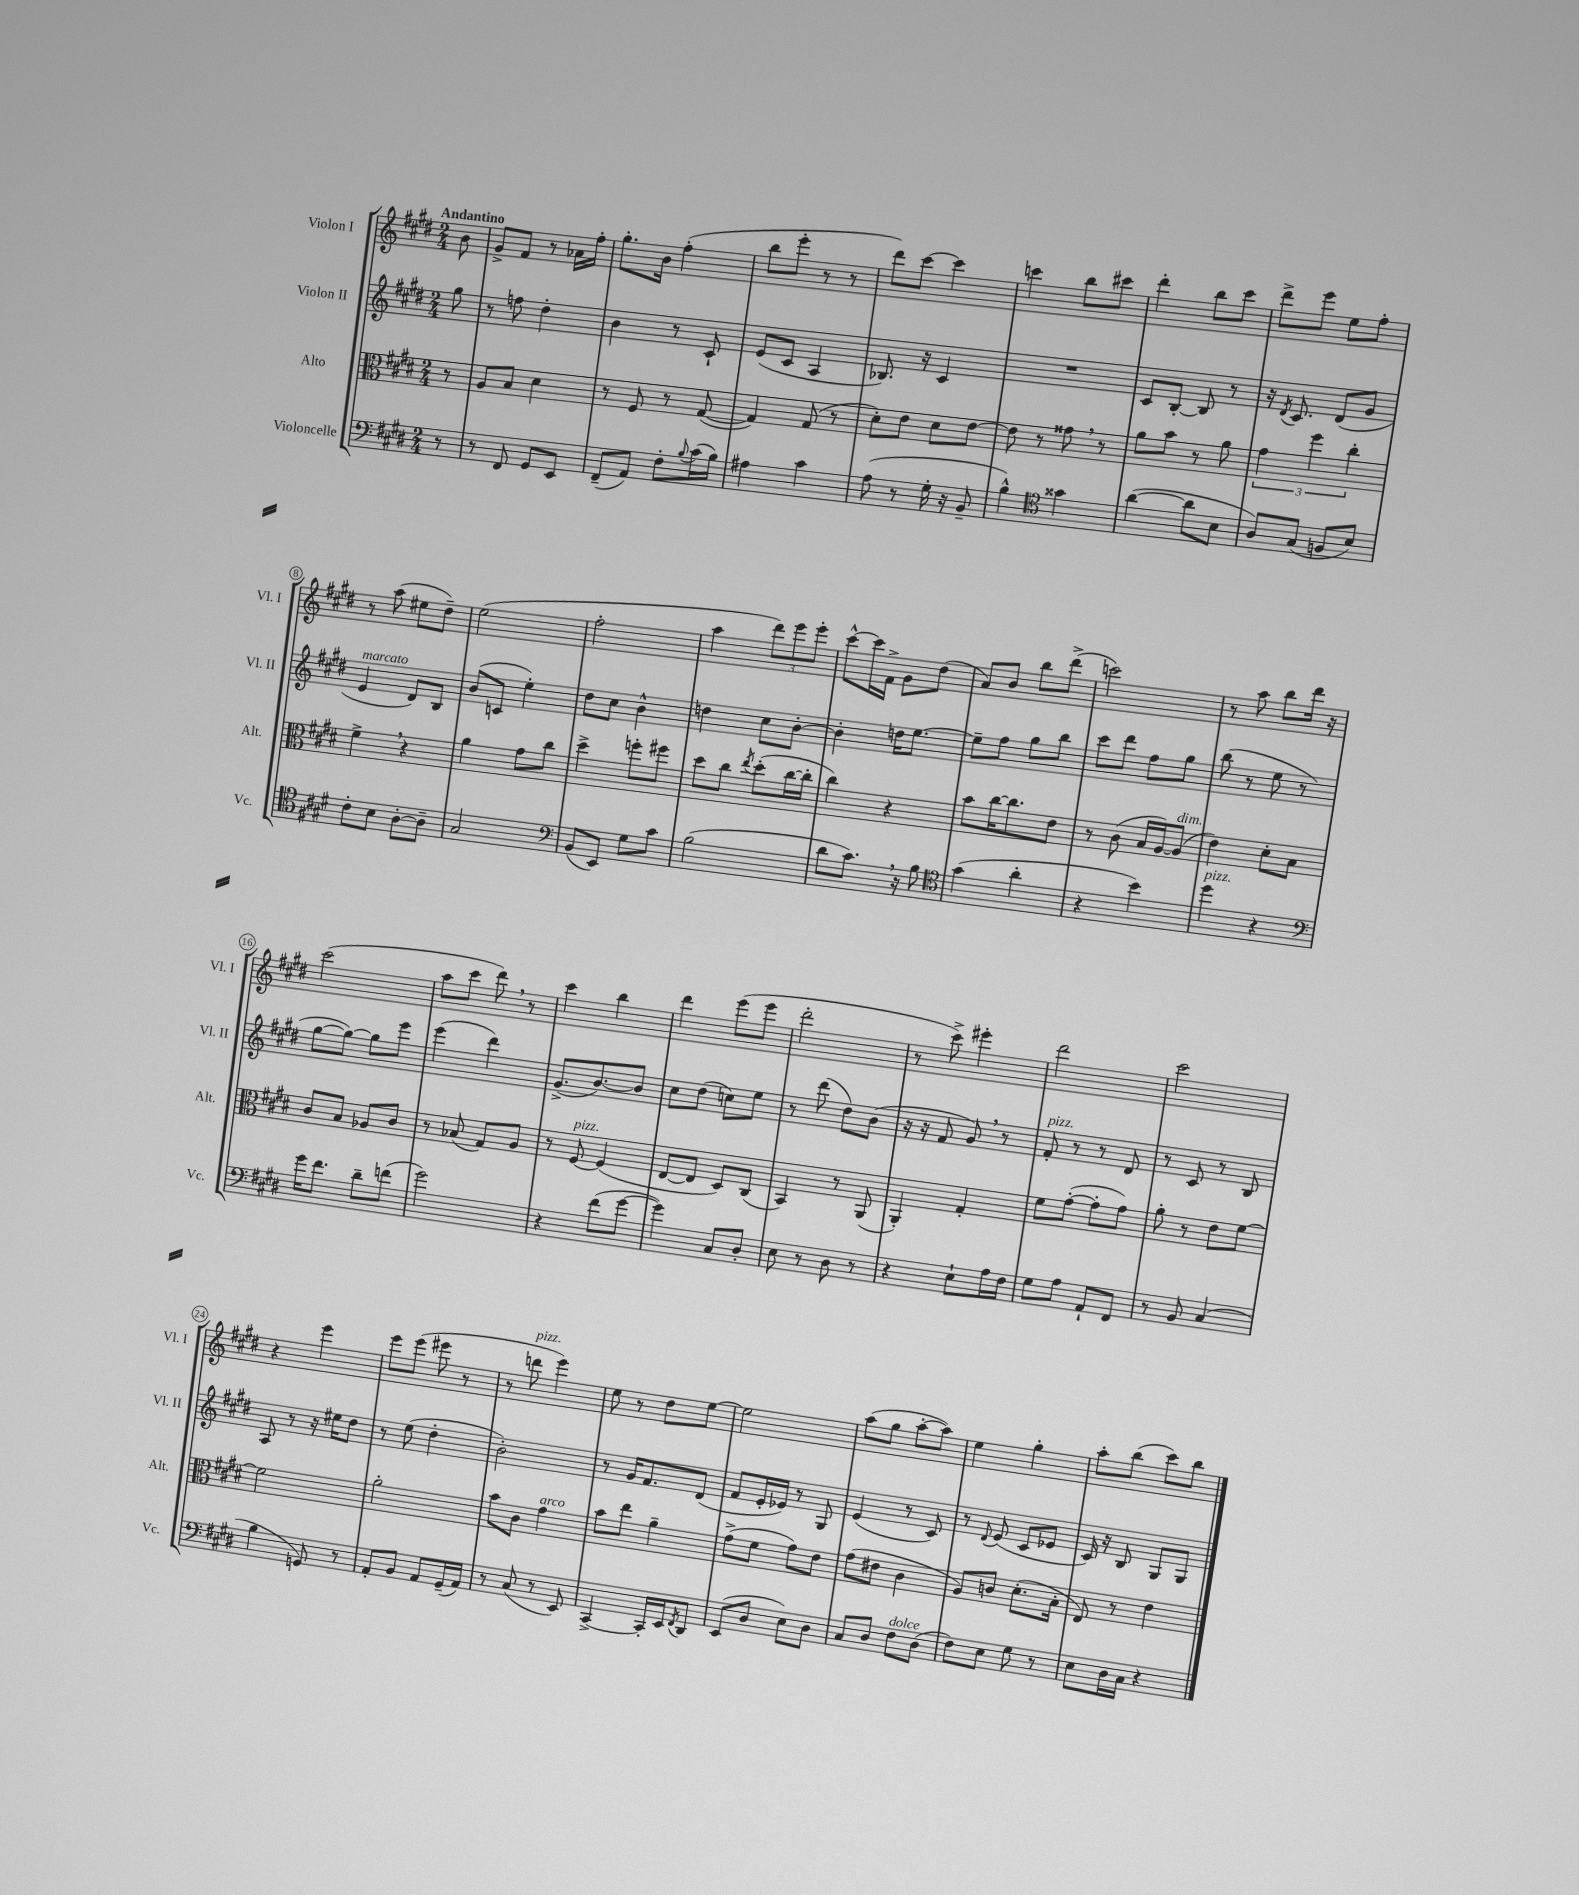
<<
\new StaffGroup <<
\new Staff = "s0" \with { instrumentName = "Violon I" shortInstrumentName = "Vl. I" } {
    \clef treble \key e \major \numericTimeSignature \time 2/4 \partial 8 \tempo "Andantino"
    b'8 |
    gis'8-> fis'8 r8 aes'16 fis''16-. |
    gis''8.-. b'16 fis''4-.( |
    b''8 e'''8-. r8 r8 |
    dis'''8) cis'''8~ cis'''4 |
    c'''4 b''8 cis'''8 |
    dis'''4-. b''8 cis'''8 |
    dis'''8-> e'''8 e''8 fis''8-. |
    r8 a''8( eis''8 dis''8--) |
    e''2( |
    fis''2-. |
    a''4 \tuplet 3/2 { dis'''8) e'''8 e'''8-. } |
    cis'''8~-^ cis'''16 fis'16-> gis'8 dis''8( |
    a'8) b'8 b''8 dis'''8->( |
    c'''2) |
    r8 a''8 b''8 dis'''16 r16 |
    cis'''2( |
    a''8 cis'''8 dis'''8) \breathe r8 |
    cis'''4 b''4 |
    dis'''4 e'''8( e'''8 |
    dis'''2-. |
    r8 cis'''8->) eis'''4-. |
    dis'''2 |
    cis'''2 |
    r4 e'''4 |
    e'''8 e'''8( eis'''8 r8 |
    r8 d'''8^\markup { \italic "pizz." } e'''4) |
    e''8 r8 dis''8 e''8~ |
    e''2 |
    a''8( gis''8 a''8~-. a''8) |
    e''4 gis''4-. |
    a''8-. b''8( cis'''8) b''8 \bar "|." |
}
\new Staff = "s1" \with { instrumentName = "Violon II" shortInstrumentName = "Vl. II" } {
    \clef treble \key e \major \numericTimeSignature \time 2/4 \partial 8
    gis''8 |
    r8 f''8 dis''4-. |
    b'4 r8 cis'8-! |
    e'8( cis'8 a4 |
    bes8.) r16 cis'4 |
    R2 |
    cis'8 b8~-. b8 r8 |
    r16 \acciaccatura { dis'8 } cis'8. dis'8( gis'8 |
    e'4^\markup { \italic "marcato" } dis'8) b8 |
    b'8( c'8 e''4-.) |
    dis''8 cis''8 b'4-^ |
    d''4 cis''8 b'8~-. |
    b'4-. d''16 e''8.~ |
    e''8-- fis''8 gis''8 b''8 |
    cis'''8 dis'''8 fis''8 gis''8 |
    b''8( r8 e''8 r8 |
    gis''8~ gis''8~) gis''8 e'''8 |
    e'''4( dis'''4) |
    gis'8.->( b'8.~) b'8 |
    cis''8 dis''8( c''8) e''8 |
    r8 dis'''8( dis''8) b'8( |
    r16 r16 fis'8 gis'8) \breathe r8 |
    fis'8-.^\markup { \italic "pizz." } r8 r8 dis'8 |
    r8 cis'8 r8 b8 |
    a8 r8 r16 eis''16 dis''8 |
    r8 e''8( dis''4-. |
    b'2-.) |
    r8 gis'16 fis'8. dis'8( |
    fis'8 e'16-. ees'16) r8 gis8 |
    e'4( r8 cis'8) |
    r8 \appoggiatura { dis'8 } e'8( cis'8 ees'8 |
    cis'16) r16 b8 gis8 gis8 \bar "|." |
}
\new Staff = "s2" \with { instrumentName = "Alto" shortInstrumentName = "Alt." } {
    \clef alto \key e \major \numericTimeSignature \time 2/4 \partial 8
    r8 |
    a8 b8 dis'4 |
    r8 fis8 r8 gis8~( |
    gis4) gis8( r8 |
    dis'8-.) e'8 dis'8 e'8~ |
    e'8 r8 gisis'8 \breathe r8 |
    a'8 b'8 r8 a'8 |
    \tuplet 3/2 { gis'4 fis''4 cis''4-. } |
    fis'4-> \breathe r4 |
    a'4 gis'8 cis''8 |
    dis''4-> f''8-. fis''8 |
    dis''8 cis''8 \acciaccatura { e''8 } dis''8-.( cis''16~ cis''16-. |
    cis''4) r4 |
    b'8 cis''16~ cis''8. e'8 |
    r8 cis'8( b16 a16~) a8^\markup { \italic "dim." }( |
    e'4) dis'8-. b8 |
    cis'8 b8 aes8 cis'8 |
    r8 bes8( gis8) a8 |
    r8 fis8~^\markup { \italic "pizz." } fis4( |
    e8~ e8 dis8) cis8( |
    b,4) r8 a,8( |
    a,4-.) gis4-. |
    fis'8 gis'8~-.( gis'8-. gis'8) |
    a'8-. r8 e'8 fis'8~ |
    fis'2 |
    a'2-. |
    b'8 cis'8 gis'4^\markup { \italic "arco" } |
    b'8 e''8 a'4-- |
    gis'8->( fis'8 gis'8) e'8 |
    gis'8( eis'8 cis'4 |
    a8) c'8 dis'8.-.( b16-. |
    e8) r8 e'4 \bar "|." |
}
\new Staff = "s3" \with { instrumentName = "Violoncelle" shortInstrumentName = "Vc." } {
    \clef bass \key e \major \numericTimeSignature \time 2/4 \partial 8
    r8 |
    r8 fis,8 gis,8 e,8 |
    fis,8--( a,8) fis8-. \appoggiatura { b8 } cis'16( b16) |
    ais4 cis'4 |
    a8( r8 gis16-. r16 b,8-- |
    b4-^) \clef tenor gisis'4 |
    a'4~( a'8 b8 |
    a8) gis8( f8 b8) |
    cis'8-. b8 a8~-. a8-- |
    gis2 |
    \clef bass b,8( e,8) gis8 cis'8 |
    b2( |
    dis'8 cis'8.) \breathe r16 b8 |
    \clef tenor gis'4( a'4-. |
    r4 b'4) |
    dis''4^\markup { \italic "pizz." } r4 |
    \clef bass gis'16 fis'8. dis'8-- f'8( |
    gis'2) |
    r4 fis'8( gis'8~ |
    gis'4) cis8 dis8-. |
    e8 r8 dis8 r8 |
    r4 e8-! a16 fis16 |
    gis8 a8 a,8-! fis,8 |
    r8 b,8 cis4( |
    b4 g,8) r8 |
    a,8-. b,8 a,8 gis,16--( a,16) |
    r8 cis8( r8 e,8) |
    cis,4~-> cis,16-. e,16 \acciaccatura { fis,8 } dis,8 |
    e,8( dis8 e8) dis8 |
    cis8 dis8 fis8^\markup { \italic "dolce" } dis8( |
    fis8) e8 gis8 r8 |
    e8 dis16 cis16 r4 \bar "|." |
}
>>
>>
\layout { \context { \Score \override BarNumber.stencil = #(make-stencil-circler 0.1 0.3 ly:text-interface::print) } }
